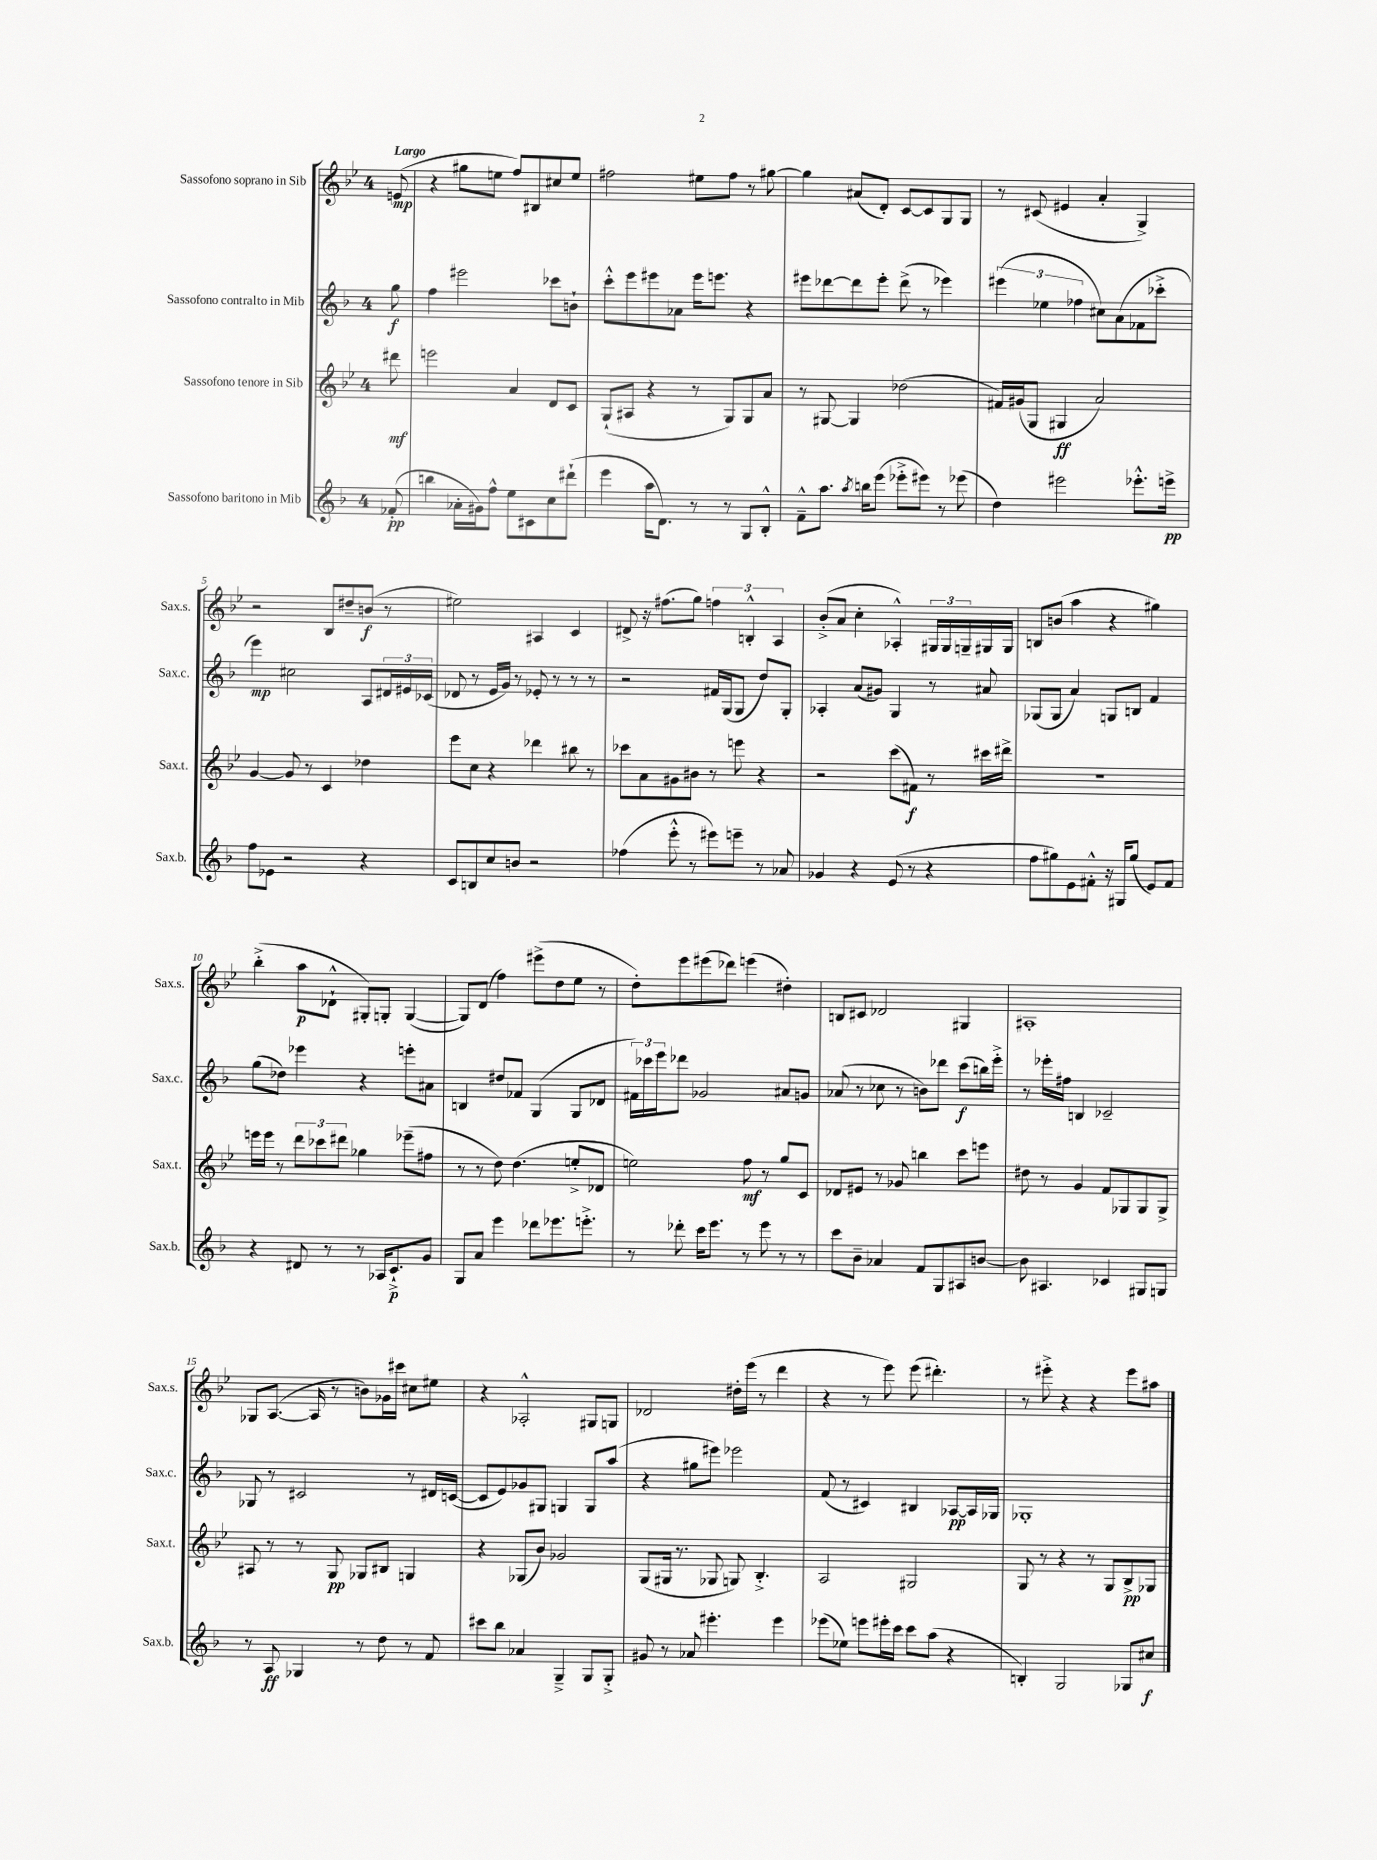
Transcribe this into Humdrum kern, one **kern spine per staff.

**kern	**dynam	**kern	**dynam	**kern	**dynam	**kern	**dynam
*part4	*part4	*part3	*part3	*part2	*part2	*part1	*part1
*staff4	*staff4	*staff3	*staff3	*staff2	*staff2	*staff1	*staff1
*I"Sassofono baritono in Mib	*	*I"Sassofono tenore in Sib	*	*I"Sassofono contralto in Mib	*	*I"Sassofono soprano in Sib	*
*I'Sax.b.	*	*I'Sax.t.	*	*I'Sax.c.	*	*I'Sax.s.	*
*clefG2	*	*clefG2	*	*clefG2	*	*clefG2	*
*k[b-]	*	*k[b-e-]	*	*k[b-]	*	*k[b-e-]	*
*M4/4	*	*M4/4	*	*M4/4	*	*M4/4	*
=	=	=	=	=	=	=	=
!	!	!	!	!	!	!LO:TX:a:B:t=Largo	!
(8f-X'/	pp	8ddd#X\	mf	8gg\	f	(8en/	mp
=1	=1	=1	=1	=1	=1	=1	=1
4bbn\	.	2eeen\	.	4ff\	.	4r	.
16a-X'\LL	.	.	.	2eee#X\	.	8gg#X\L	.
16g#X\J)	.	.	.	.	.	.	.
8ff^^\J	.	.	.	.	.	8een\J	.
8ee\L	.	4a/	.	.	.	8ff/L)	.
8c#X\	.	.	.	.	.	8B#X/	.
8cc\	.	8d/L	.	8ccc-X\L	.	8cc#X/	.
(8ddd#X`\J	.	8c/J	.	8bn`\J	.	8ee/J	.
=2	=2	=2	=2	=2	=2	=2	=2
4eee\	.	(8G`/L	.	8ccc'^^\L	.	2ff#X\	.
.	.	8A#X/J	.	8eee\	.	.	.
16aa\KL	.	4r	.	8eee#X\	.	.	.
8.d\J)	.	.	.	.	.	.	.
.	.	.	.	8a-X\J	.	.	.
8r	.	8r	.	16eee#\KL	.	8ee#X\L	.
.	.	.	.	8.eeen\J	.	.	.
8r	.	8G/L)	.	.	.	8ff#\J	.
8G/L	.	8G/	.	4r	.	8r	.
8B-'^^/J	.	8a/J	.	.	.	[8gg#X\	.
=3	=3	=3	=3	=3	=3	=3	=3
8f~^^\L	.	8r	.	8eee#X\L	.	4gg#\]	.
8.aa\J	.	[8G#X/	.	[8ddd-X\	.	.	.
.	.	4G#/]	.	8ddd-\]	.	(8a#X/L	.
8qaa/	.	.	.	.	.	.	.
16bbn\KL	.	.	.	.	.	.	.
(8eee\J	.	.	.	8eee#'\J	.	8d'/J)	.
8eee-X'^\L	.	(2dd-X\	.	(8ddd-^\	.	[8c/L	.
8eee#X\J)	.	.	.	8r	.	8c/]	.
8r	.	.	.	4eee-X\)	.	8G/	.
(8eee-X\	.	.	.	.	.	8G/J	.
=4	=4	=4	=4	=4	=4	=4	=4
4dd\)	.	16f#X/LL)	.	(6eee#X\	.	8r	.
.	.	(16g#X/J	.	.	.	.	.
.	.	8G/J	.	.	.	(8c#X/	.
.	.	.	.	6ee-X\	.	.	.
2eee#X\	.	4G#X/	ff	.	.	4e#X/	.
.	.	.	.	6ff-X\	.	.	.
.	.	2a/)	.	8cc#X\L)	.	4a'/	.
.	.	.	.	(8a\	.	.	.
8.eee-X'^^\L	.	.	.	8f-X\	.	4G^/)	.
.	.	.	.	8ccc-X'^\J	.	.	.
16eeen^\Jk	pp	.	.	.	.	.	.
!!LO:LB:g=z
=5	=5	=5	=5	=5	=5	=5	=5
8ff\L	.	[4g/	.	4eee\)	mp	2r	.
8e-X\J	.	.	.	.	.	.	.
2r	.	8g/]	.	2cc#X\	.	.	.
.	.	8r	.	.	.	.	.
.	.	4c/	.	.	.	8B-/L	.
.	.	.	.	.	.	8dd#X~/	.
4r	.	4dd-X\	.	8A/L	.	(8bn/J	f
.	.	.	.	24d#X/L	.	8r	.
.	.	.	.	24e#X/	.	.	.
.	.	.	.	(24c-X/JJ	.	.	.
=6	=6	=6	=6	=6	=6	=6	=6
8c/L	.	8eee-\L	.	8d-X/	.	2ee#X\)	.
8Bn/	.	8cc\J	.	8r	.	.	.
8cc/	.	4r	.	16e/LL	.	.	.
.	.	.	.	16g/JJ)	.	.	.
8bn/J	.	.	.	8r	.	.	.
2r	.	4ddd-X\	.	8e-X'/	.	4A#X/	.
.	.	.	.	8r	.	.	.
.	.	8bb#X\	.	8r	.	4c/	.
.	.	8r	.	8r	.	.	.
=7	=7	=7	=7	=7	=7	=7	=7
(4ff-X\	.	8ccc-X\L	.	2r	.	8d#X^/	.
.	.	8a\	.	.	.	16r	.
.	.	.	.	.	.	(8.ff#X\L	.
8eee'^^\	.	8g#X\	.	.	.	.	.
8r	.	8b#X\J	.	.	.	8gg\J)	.
8eee#X\L)	.	8r	.	16f#X/LL	.	6ffn\	.
.	.	.	.	(16G/J	.	.	.
8eeen~\J	.	8eeen\	.	8G/J	.	.	.
.	.	.	.	.	.	6Bn'^^/	.
8r	.	4r	.	8dd/L)	.	.	.
.	.	.	.	.	.	6A/	.
8a-X/	.	.	.	8G'/J	.	.	.
=8	=8	=8	=8	=8	=8	=8	=8
4g-X/	.	2r	.	4A-X'/	.	(8b-'^/L	.
.	.	.	.	.	.	8a/J	.
4r	.	.	.	(8a/L	.	4cc'\	.
.	.	.	.	8g#X/J)	.	.	.
(8e/	.	(8ccc\L	.	4G/	.	4A-X'^^/)	.
8r	.	8f#X\J)	f	.	.	.	.
4r	.	8r	.	8r	.	24G#X/LL	.
.	.	.	.	.	.	24G#/	.
.	.	.	.	.	.	24Gn~/	.
.	.	16ccc#X\LL	.	8a#X/	.	16G#X/	.
.	.	16ddd#X^\JJ	.	.	.	16G#/JJ	.
=9	=9	=9	=9	=9	=9	=9	=9
8ff\L	.	1r	.	(8G-X/L	.	8Bn/L	.
8gg#X\)	.	.	.	8G-/J	.	(8bn/J	.
8e\	.	.	.	4a/)	.	4aa\	.
8f#X'^^\J	.	.	.	.	.	.	.
16r	.	.	.	8Gn/L	.	4r	.
16G#X/KL	.	.	.	.	.	.	.
(8gg#/J	.	.	.	8Bn/J	.	.	.
8e/L)	.	.	.	4f/	.	4gg#X\)	.
8f#/J	.	.	.	.	.	.	.
!!LO:LB:g=z
=10	=10	=10	=10	=10	=10	=10	=10
4r	.	16eeen\LL	.	(8gg\L	.	(4bb-'^\	.
.	.	16eee\JJ	.	.	.	.	.
.	.	8r	.	8dd-X\J)	.	.	.
8d#X/	.	12ddd\L	.	4eee-X\	.	8aa\L	p
.	.	12ccc-X\	.	.	.	.	.
8r	.	.	.	.	.	8d-X`^^\J	.
.	.	12ddd#X\J	.	.	.	.	.
8r	.	4gg-X\	.	4r	.	8G#X'/L)	.
16A-X/KL	.	.	.	.	.	8Gn'/J	.
8.c`^/	p	.	.	.	.	.	.
.	.	(8eee-X~\L	.	8eeen'\L	.	([4G/	.
8g/J	.	8ff#X\J	.	8a#X\J	.	.	.
=11	=11	=11	=11	=11	=11	=11	=11
8G/L	.	8r	.	4Bn/	.	8G/L])	.
8a/J	.	8r	.	.	.	(8d/J	.
4eee\	.	8dd\)	.	8dd#X/L	.	4ff\)	.
.	.	(4.dd\	.	8f-X/J	.	.	.
8ddd-X\L	.	.	.	(4G/	.	(8eee#X^\L	.
8.eee-X\	.	.	.	.	.	8dd\	.
.	.	8een'^/L	.	8G/L	.	8ee-\J	.
8.eeen'^\J	.	.	.	.	.	.	.
.	.	8d-X/J	.	8d-X/J	.	8r	.
=12	=12	=12	=12	=12	=12	=12	=12
8r	.	2een\)	.	24f#X\LL)	.	8dd'\L)	.
.	.	.	.	24ccc-X\	.	.	.
.	.	.	.	24eee\J	.	.	.
8ddd-X'\	.	.	.	8ddd-X\J	.	8eee-\	.
16ccc\KL	.	.	.	2g-X/	.	(8eee#X\	.
8.eee\J	.	.	.	.	.	.	.
.	.	.	.	.	.	8ddd-X\J)	.
8r	.	8ff\	mf	.	.	(4eeen\	.
8eee\	.	8r	.	.	.	.	.
8r	.	8gg/L	.	8a#X/L	.	4dd#X'\)	.
8r	.	8c/J	.	8gn/J	.	.	.
=13	=13	=13	=13	=13	=13	=13	=13
8ccc\L	.	8d-X/L	.	(8a-X/	.	8Bn/L	.
8b-~\J	.	8e#X/J	.	8r	.	8c#X/J	.
4a-X/	.	8r	.	8cc-X\	.	2d-X/	.
.	.	8g-X/	.	8r	.	.	.
8f/L	.	4bbn\	.	8bn\L)	.	.	.
8G/	.	.	.	8ddd-X\J	.	.	.
8A#X/	.	8ccc\L	.	(8ccc\L	f	4G#X/	.
[8bn/J	.	8eeen\J	.	16bbn\L)	.	.	.
.	.	.	.	16eee'^\JJ	.	.	.
=14	=14	=14	=14	=14	=14	=14	=14
8b\]	.	8dd#X\	.	8r	.	1A#X'	.
4.A#X/	.	8r	.	16eee-X'\LL	.	.	.
.	.	.	.	16ff#X\JJ	.	.	.
.	.	4g/	.	4Bn/	.	.	.
4c-X/	.	8f/L	.	2c-X~/	.	.	.
.	.	8G-X/	.	.	.	.	.
8G#X/L	.	8G-/	.	.	.	.	.
8Gn/J	.	8G-^/J	.	.	.	.	.
!!LO:LB:g=z
=15	=15	=15	=15	=15	=15	=15	=15
8r	.	8A#X/	.	8G-X/	.	8G-X/L	.
8A/	ff	8r	.	8r	.	([8.A/J	.
4G-X/	.	8r	.	2c#X/	.	.	.
.	.	.	.	.	.	16A/]	.
.	.	8G/	pp	.	.	8r	.
8r	.	8G-X/L	.	.	.	8bn\L)	.
8dd\	.	8B#X/J	.	.	.	16g-X\L	.
.	.	.	.	.	.	16ccc#X\JJ	.
8r	.	4Gn/	.	8r	.	8cc#X\L	.
8f/	.	.	.	16d#X/LL	.	8ee#X\J	.
.	.	.	.	([16cn/JJ	.	.	.
=16	=16	=16	=16	=16	=16	=16	=16
8ccc#X\L	.	4r	.	8c/L]	.	4r	.
8bb-\J	.	.	.	8e/)	.	.	.
4a-X/	.	(8G-X/L	.	8g-X/	.	2A-X'^^/	.
.	.	8b-/J)	.	8G#X/J	.	.	.
4G~^/	.	2g-X/	.	4Gn/	.	.	.
8G/L	.	.	.	8G/L	.	8G#X/L	.
8G'^/J	.	.	.	(8aa/J	.	8Gn/J	.
=17	=17	=17	=17	=17	=17	=17	=17
8g#X/	.	(8G/L	.	4r	.	2d-X/	.
8r	.	16G#X/Jk	.	.	.	.	.
.	.	8.r	.	.	.	.	.
8a-X/	.	.	.	8gg#X\L	.	.	.
4.eee#X'\	.	8G-X/	.	8eee#X\J)	.	.	.
.	.	8Gn/)	.	2eee-X\	.	16dd#X'\LL	.
.	.	.	.	.	.	(16eee-\JJ	.
.	.	4.B-'^/	.	.	.	8r	.
4eee#\	.	.	.	.	.	4ddd\	.
=18	=18	=18	=18	=18	=18	=18	=18
(8eee-X\L	.	2A/	.	(8f/	.	4r	.
8ee-X\J)	.	.	.	8r	.	.	.
8eeen\L	.	.	.	4c#X/)	.	8r	.
16eee#X'\L	.	.	.	.	.	8eee-\)	.
16ccc\JJ	.	.	.	.	.	.	.
8ccc\L	.	2G#X/	.	4B#X/	.	(8eee-\	.
(8aa\J	.	.	.	.	.	4.ddd#X'\)	.
4r	.	.	.	[8A-X/L	pp	.	.
.	.	.	.	16A-/L]	.	.	.
.	.	.	.	16G-X/JJ	.	.	.
=19	=19	=19	=19	=19	=19	=19	=19
4Bn'/)	.	8G/	.	1G-X'	.	8r	.
.	.	8r	.	.	.	8eee#X'^\	.
2G/	.	4r	.	.	.	4r	.
.	.	8r	.	.	.	4r	.
.	.	8G/L	.	.	.	.	.
8G-X/L	.	8B-^/	pp	.	.	8eee#\L	.
8cc#X/J	f	8G-X/J	.	.	.	8aa#X\J	.
==	==	==	==	==	==	==	==
*-	*-	*-	*-	*-	*-	*-	*-
